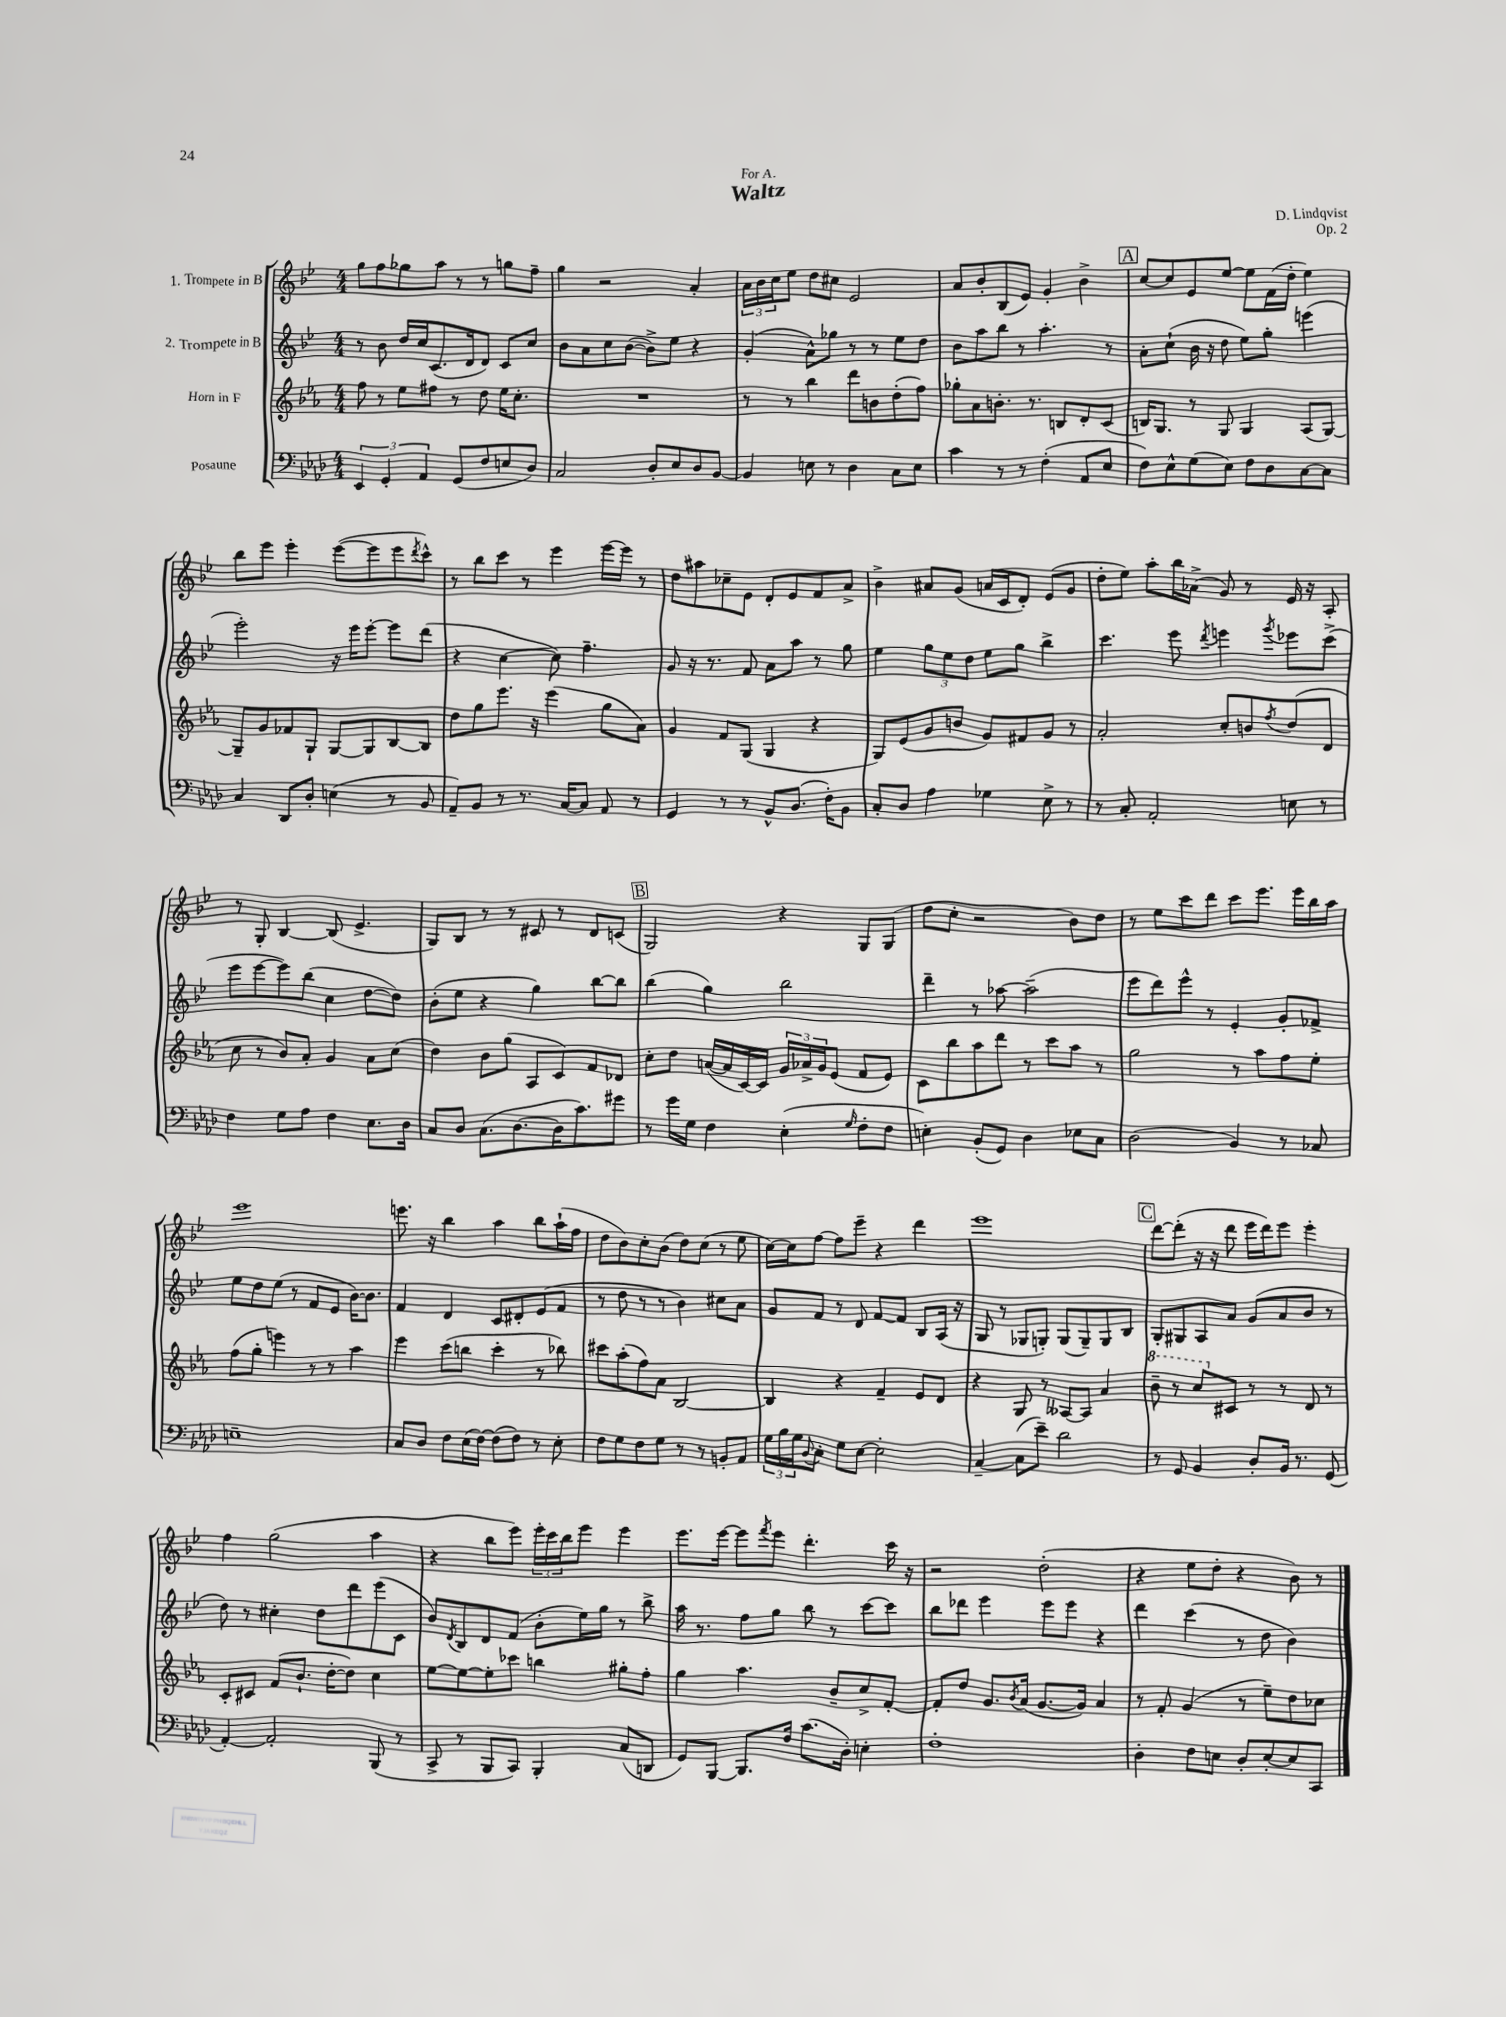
\header { title = "Waltz" composer = "D. Lindqvist" dedication = "For A." opus = "Op. 2" }
<<
\new StaffGroup <<
\new Staff = "s0" \with { instrumentName = "1. Trompete in B" } {
    \clef treble \key bes \major \numericTimeSignature \time 4/4
    g''8 f''8 ges''8 a''8 r8 r8 g''8 f''8-- |
    g''4 r2 a'4-. |
    \tuplet 3/2 { a'16 bes'16 c''16 } ees''8 d''8 cis''8 ees'2 |
    a'8 bes'8-. bes8( ees'8) g'4-. bes'4-> |
    \mark \markup { \box "A" } c''8~ c''8 ees'8 ees''8~ ees''8 f'16( d''16-. ees''4) |
    bes''8 ees'''8 ees'''4-. ees'''8~( ees'''8 ees'''8 \acciaccatura { d'''8 } c'''8-^) |
    r8 bes''8 c'''8 r8 ees'''4 ees'''16~ ees'''16 r8 |
    d''8 ais''8 ces''8-- ees'8 d'8-. ees'8 f'8 a'8-> |
    bes'4-> ais'8 g'8( a'16 c'16 d'8-.) ees'8( g'8 |
    d''8-. ees''8) a''8-. bes''16 aes'16->( g'8) r8 ees'16 r16 a8-. |
    r8 g8-. bes4~ bes8( ees'4.-> |
    g8) bes8 r8 r8 cis'8 r8 d'8 c'8( |
    \mark \markup { \box "B" } g2) r4 g8 g8( |
    d''8 c''8-. r2 bes'8) d''8 |
    r8 ees''8 c'''8 d'''8 c'''8 ees'''8. ees'''16 bes''16 a''16 |
    ees'''1 |
    e'''8. r16 bes''4 a''4 bes''8 a''16-!( f''16 |
    d''8 bes'8) c''8-. bes'8( d''8) c''8( r8 ees''8 |
    c''16~) c''16 f''8~ f''8 ees'''8-- r4 d'''4 |
    ees'''1 |
    \mark \markup { \box "C" } d'''8~ d'''8-.( r16 r16 d'''8 ees'''16 d'''16) ees'''8 ees'''4-. |
    f''4 g''2( a''4 |
    r4 bes''8 ees'''8) \tuplet 3/2 { ees'''16-. c'''16 bes''16 } ees'''8 ees'''4 |
    ees'''8. ees'''16~ ees'''8 \acciaccatura { f'''8 } ees'''8 d'''4.-. c'''16 r16 |
    r2 d''2-.( |
    r4 ees''8 d''8-. r4 bes'8) r8 \bar "|." |
}
\new Staff = "s1" \with { instrumentName = "2. Trompete in B" } {
    \clef treble \key bes \major \numericTimeSignature \time 4/4
    r8 bes'8 d''16 c''16 c'8.( d'16 d'8) c'8 c''8 |
    bes'8 a'8 c''8 bes'8~( bes'8->) ees''8 r4 |
    g'4-.( a'8-^) ges''8 r8 r8 ees''8 d''8 |
    bes'8 a''8 bes''8 r8 a''4.-. r8 |
    \mark \markup { \box "A" } a'8-. c''8-!( bes'16 r16 d''8 ees''8) g''8-. e'''4( |
    ees'''2-.) r16 ees'''16 ees'''8~-. ees'''8 d'''8( |
    r4 c''4~ c''8) f''4.-- |
    g'8 r16 r8. f'8 a'8 a''8 r8 g''8 |
    ees''4 \tuplet 3/2 { g''8 ees''8 d''8 } ees''8 g''8 bes''4-> |
    c'''4. ees'''8 \acciaccatura { d'''8 } e'''4 \acciaccatura { g'''8 } ees'''8 c'''8->( |
    ees'''8 ees'''8~ ees'''8) bes''8( c''4 d''8~ d''8) |
    bes'8-.( ees''8 r4 g''4) bes''8~ bes''8 |
    \mark \markup { \box "B" } bes''4( g''4) bes''2 |
    d'''4-- r8 aes''8~ aes''2--( |
    ees'''8 d'''8) ees'''8-^ r8 ees'4-. g'8-. fes'8-> |
    ees''8 d''8 ees''8( r8 f'8 ees'8 bes'16~) bes'8. |
    f'4 d'4 c'8 dis'8-. ees'8( f'8 |
    r8 d''8 r8 r8 bes'4) cis''8 a'8 |
    g'8 f'8 r8 d'8 f'8~ f'8 bes8 a16( r16 |
    g8 r8 ges8 g8-.) g8( g8--) g8 bes8 |
    \mark \markup { \box "C" } g8-. gis8 a8 a'8 g'8( a'8 bes'8 r8 |
    d''8) r8 cis''4-. d''8 d'''8 ees'''8( c'8 |
    bes'8) \acciaccatura { d'8 } bes8 d'8 f'8( bes'8-. ees''16) g''16 r8 bes''8-> |
    a''16 r8. f''8 g''8 bes''8 r8 c'''8~ c'''8 |
    bes''8 des'''8 ees'''4 ees'''8 ees'''8 r4 |
    d'''4 c'''4( r8 d''8 bes'4) \bar "|." |
}
\new Staff = "s2" \with { instrumentName = "Horn in F" } {
    \clef treble \key ees \major \numericTimeSignature \time 4/4
    f''8 r8 ees''8 fis''8 r8 d''8 ees''16 c''8.-. |
    R1 |
    r8 r8 bes''4 d'''8 b'8 d''8-.( f''8) |
    ges''8-. aes'8 b'8.-. r8. b8 d'8-. c'8( |
    \mark \markup { \box "A" } b16) g8. r8 g8 g4 aes8( g8~) |
    g8-- g'8 fes'8 g8-! g8~ g8 bes8~ bes8 |
    d''8 g''8 ees'''8. r16 ees'''4( g''8 aes'8) |
    g'4 f'8 g8( g4 r4 |
    g8) ees'8( g'8 b'8 g'8) fis'8 g'8 r8 |
    aes'2-. c''8-. b'8 \acciaccatura { f''8 } d''8( d'8 |
    c''8 r8 bes'8) aes'8-. g'4 aes'8 c''8( |
    d''4) bes'8 g''8( aes8 c'8) f'8 des'8 |
    \mark \markup { \box "B" } c''8-. d''8 a'16~( a'16 c'16~) c'16 \tuplet 3/2 { g'16 aes'16-> g'16 } ees'8( f'8 ees'8) |
    c'8 bes''8 aes''8 d'''8 r8 c'''8 aes''8 r8 |
    g''2 r8 aes''8 f''8 ees''8-. |
    f''8( g''8-. e'''4) r8 r8 aes''4 |
    ees'''4 c'''8( b''8 c'''4-. r8 bes''8) |
    cis'''8 aes''8-.( f''8) aes'8 bes2~ |
    bes4 r4 f'4-- ees'8 d'8 |
    r4 g8 r8 aeses8~ aeses8 aes'4 |
    \mark \markup { \box "C" } \ottava #1 bes''8-- r8 c'''8 \ottava #0 cis'8 r8 r8 d'8 r8 |
    c'8-. cis'8 f'8( bes'8.-! d''16~-. d''8) c''4 |
    ees''8~ ees''8~ ees''8-. ces'''8 b''4 gis''8-. f''8-. |
    g''4 aes''4. bes'8-- c''8-> f'8~-. |
    f'8-. d''8 g'8. \acciaccatura { bes'8 } aes'16( g'8.~ g'16) aes'4 |
    r8 f'8-. g'4( r8 ees''8--) d''8 ces''8 \bar "|." |
}
\new Staff = "s3" \with { instrumentName = "Posaune" } {
    \clef bass \key aes \major \numericTimeSignature \time 4/4
    \tuplet 3/2 { ees,4 g,4-. aes,4 } g,8( f8 e8 des8) |
    c2 des8-. ees8 des8 bes,8~ |
    bes,4 e8 r8 des4 c8 e8 |
    c'4 r8 r8 f4-.( aes,8 ees8 |
    \mark \markup { \box "A" } f8) ees8-^ g8( ees8) f8 des8 c8~ c8 |
    c4 des,8 des8-. e4( r8 bes,8 |
    aes,8--) bes,8 r8 r8. c16~ c8 aes,8 r8 |
    g,4 r8 r8 bes,8-^ des8.( f16-.) bes,8 |
    c8-. des8 aes4 ges4 ees8-> r8 |
    r8 c8-. aes,2-. e8 r8 |
    f4 g8 aes8 f4 ees8. des16 |
    c8 des8 c8.( des8.~ des16 c'8.) gis'8 |
    \mark \markup { \box "B" } r8 g'16 g16 f4 ees4-.( \grace { g16 } f8-. f8 |
    e4-.) bes,8-.( g,8) des4 ees8 c8 |
    des2( bes,4) r8 ces8 |
    e1-- |
    c8 des8 f8 ees16( f16~) f8( f8) r8 ees8-. |
    f8 g8 f8 g8 r8 r8 b,8-. aes,8 |
    \tuplet 3/2 { g16 bes16 g16 } \appoggiatura { bes,8 } c8-. g8 ees8~ ees2-. |
    c4~-- c8( ees'8--) des'2 |
    \mark \markup { \box "C" } r8 g,8 bes,4 des8-. bes,16 r8. g,8( |
    aes,4~-.) aes,2-. bes,,8( r8 |
    c,8-> r8 bes,,8 c,8) bes,,4-. c8( d,8 |
    g,8) bes,,8~ bes,,8. f16 c'8.( des16-.) e4-. |
    f1-. |
    des4-. f8 e8 des8-. e8~-. e8 c,8 \bar "|." |
}
>>
>>
\layout { \context { \Score \remove "Bar_number_engraver" } }
